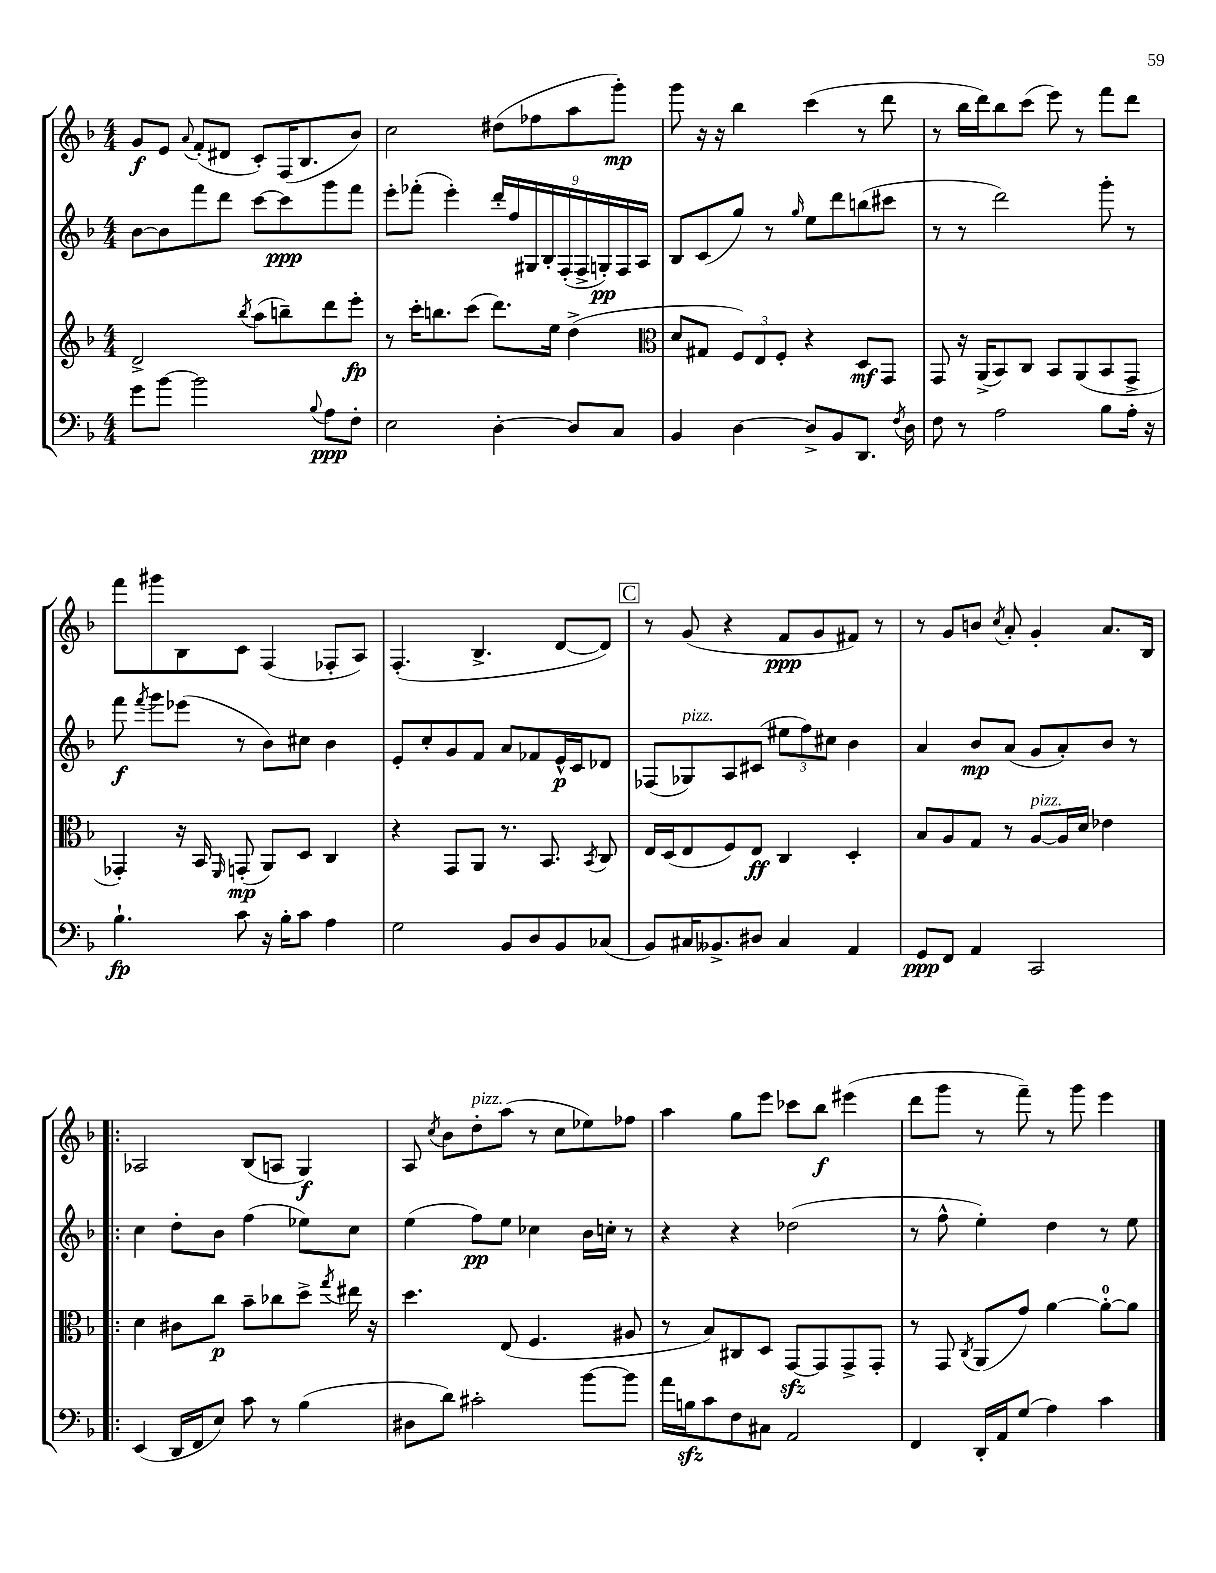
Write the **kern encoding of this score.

**kern	**kern	**kern	**kern
*staff4	*staff3	*staff2	*staff1
*clefF4	*clefG2	*clefG2	*clefG2
*k[b-]	*k[b-]	*k[b-]	*k[b-]
*M4/4	*M4/4	*M4/4	*M4/4
8g	2d^	[8b-	8g
[8b-	.	8b-]	8e
.	.	.	8qqa
2b-]	.	8fff	(8f'
.	.	8ddd	8d#
.	8qbb-	.	.
.	(8aa	[8ccc	8c')
.	8bb~)	8ccc]	(16F
.	.	.	8.B-
8qqB-	.	.	.
8A	8ddd	8ggg	.
8F'	8eee'	8fff	8b-)
=	=	=	=
2E	8r	8eee'	2cc
.	16ccc'	(8fff-'	.
.	8.bb	.	.
.	.	4eee')	.
.	(8ccc	.	.
[4D'	8.ddd)	18ddd'	(8dd#
.	.	18ff	.
.	.	18G#	.
.	.	.	8ff-
.	.	18B-'	.
.	16ee	.	.
.	.	(18F'	.
8D]	(4dd^	.	8aa
.	.	18F^	.
.	.	18G')	.
8C	.	.	8ggg')
.	.	18F	.
.	.	18A	.
=	=	=	=
*	*clefC3	*	*
4BB-	8d	8B-	8ggg
.	8G#	(8c	16r
.	.	.	16r
[4D	12F)	8gg)	4bb-
.	12E	.	.
.	.	8r	.
.	12F'	.	.
.	.	16qqgg	.
8D^]	4r	8ee	(4ccc
8BB-	.	8ddd	.
8.DD	8D	(8bb	8r
.	8GG	8ccc#	8ddd
8qF	.	.	.
16D	.	.	.
=	=	=	=
8F	8GG	8r	8r
8r	16r	8r	16bb-
.	(16AA^	.	16ddd)
2A	8BB-)	2ddd)	8bb-
.	8C	.	(8ccc
.	8BB-	.	8eee)
.	(8AA	.	8r
8B-	8BB-	8ggg'	8fff
16A'	8GG^	8r	8ddd
16r	.	.	.
=	=	=	=
4.B-`	4GG-')	8fff	8fff
.	.	8qfff	.
.	.	8ggg	8ggg#
.	16r	(8eee-	8B-
.	16BB-	.	.
.	16qqFF	.	.
8c	(8GG'	8r	8c
16r	8AA)	8b-)	(4F
16B-'	.	.	.
8c	8D	8cc#	.
4A	4C	4b-	8F-'
.	.	.	8A)
=	=	=	=
2G	4r	8e'	(4.F'
.	.	8cc'	.
.	8GG	8g	.
.	8AA	8f	4.B-^
8BB-	8.r	8a	.
8D	.	8f-	.
.	8.BB-	.	.
8BB-	.	16e^^	[8d
.	.	16c	.
.	8qBB-	.	.
(8C-	8C	8d-	8d])
=	=	=	=
8BB-)	16E	(8F-	8r
.	(16D	.	.
16C#	8E	8G-)	(8g
8.BB--^	.	.	.
.	8F)	8A	4r
8D#	8E	(8c#	.
4C#	4C	12ee#	8f
.	.	12ff)	.
.	.	.	8g
.	.	12cc#	.
4AA	4D'	4b-	8f#)
.	.	.	8r
=	=	=	=
8GG	8B-	4a	8r
8FF	8A	.	8g
4AA	8G	8b-	8b
.	.	.	8qcc
.	8r	(8a	8a'
2CC	[8A	8g	4g'
.	16A]	8a')	.
.	16d	.	.
.	4e-	8b-	8.a
.	.	8r	.
.	.	.	16B-
=!|:	=!|:	=!|:	=!|:
(4EE	4d	4cc	2A-
16DD	8c#	8dd'	.
16FF	.	.	.
8E)	8cc	8b-	.
8c	8b-~	(4ff	(8B-
8r	8cc-	.	8A
(4B-	8dd^	8ee-)	4G)
.	8qgg	.	.
.	16ee#	8cc	.
.	16r	.	.
=	=	=	=
8D#	4.dd	(4ee	8A
.	.	.	8qcc
8d)	.	.	8b-
2c#'	.	8ff)	8dd'
.	(8E	8ee	(8aa
.	4.F	4cc-	8r
.	.	.	8cc
[8b-	.	16b-	8ee-)
.	.	16cc'	.
8b-]	8A#	8r	8ff-
=	=	=	=
16a	8r	4r	4aa
16B	.	.	.
8c	8B-)	.	.
8F	8C#	4r	8gg
8C#	8D	.	8eee
2AA	[8GG	(2dd-	8ccc-
.	8GG]	.	8bb-
.	8GG^	.	(4eee#
.	8GG'	.	.
=	=	=	=
4FF	8r	8r	8ddd
.	8GG	8ff^^	8ggg
.	8qC	.	.
16DD'	(8AA	4ee')	8r
16AA	.	.	.
(8G	8g)	.	8fff~)
4A)	[4a	4dd	8r
.	.	.	8ggg
4c	8a'_	8r	4eee
.	8a]	8ee	.
==	==	==	==
*-	*-	*-	*-
